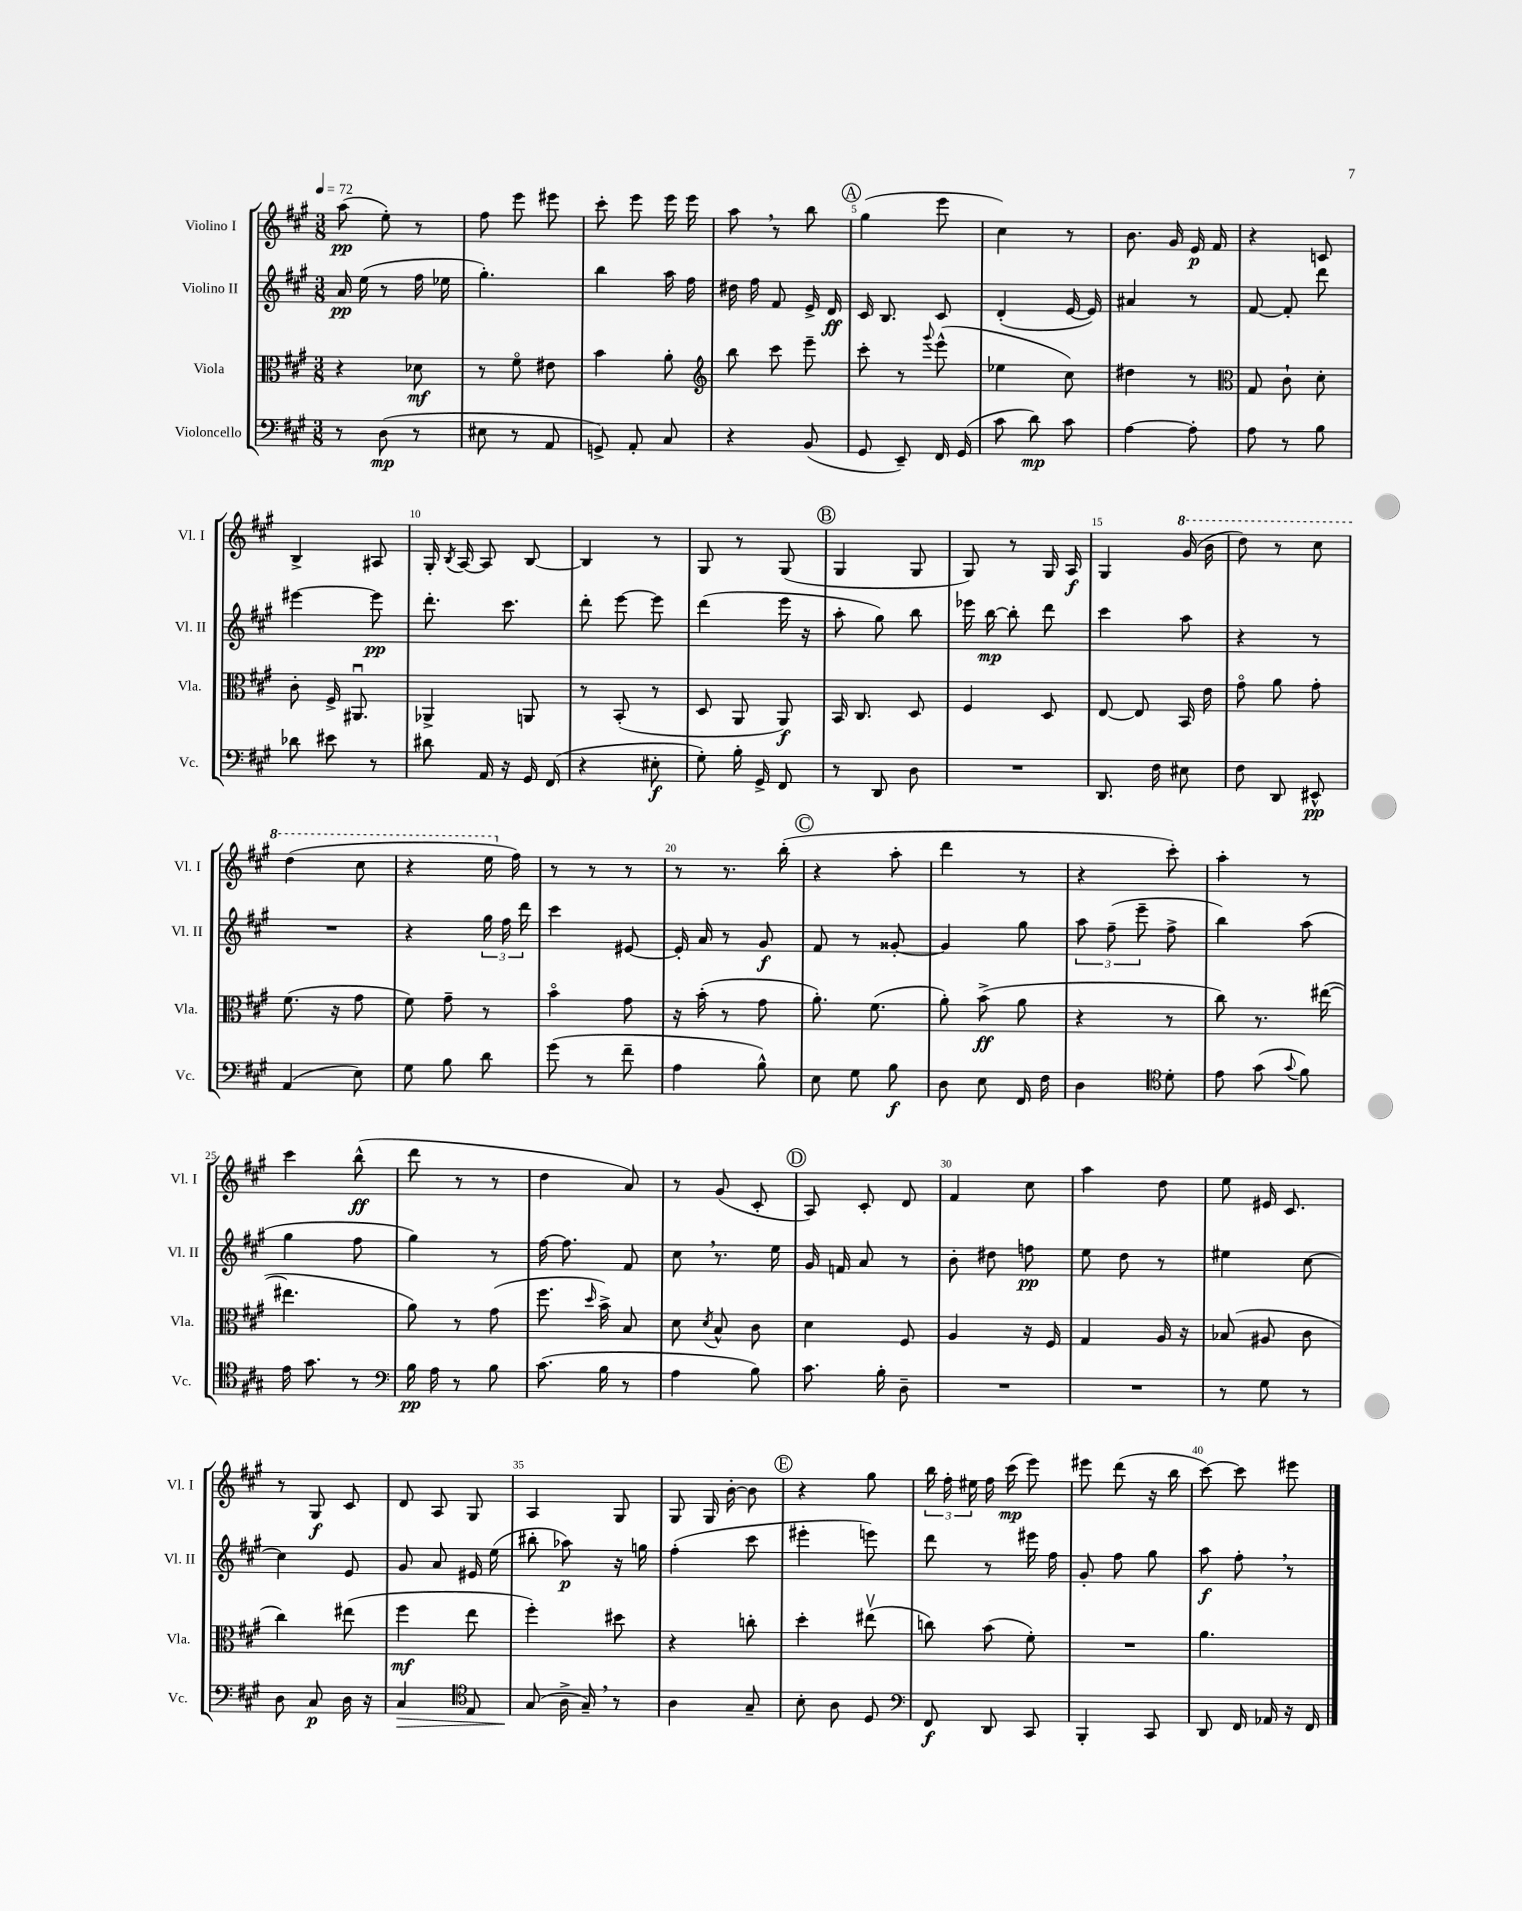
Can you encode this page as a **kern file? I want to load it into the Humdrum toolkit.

**kern	**kern	**kern	**kern
*staff4	*staff3	*staff2	*staff1
*clefF4	*clefC3	*clefG2	*clefG2
*k[f#c#g#]	*k[f#c#g#]	*k[f#c#g#]	*k[f#c#g#]
*M3/8	*M3/8	*M3/8	*M3/8
*MM72	*MM72	*MM72	*MM72
8r	4r	16a	(8aa
.	.	(16ee	.
(8D	.	8r	8ee')
8r	8d-	16ff#	8r
.	.	16ee-	.
=	=	=	=
8E#	8r	4.gg#')	8ff#
8r	8f#o	.	8eee
8AA	8e#	.	8eee#
=	=	=	=
8GG^)	4b	4bb	8ccc#'
8AA'	.	.	8eee
8C#	8a'	16aa	16eee
.	.	16ff#	16eee
=	=	=	=
*	*clefG2	*	*
4r	8bb	16dd#	8aa
.	.	16ff#	.
.	8ccc#	8f#	8r
(8BB	8eee~	16e^	8bb
.	.	16d	.
=	=	=	=
8GG#	8ccc#'	16c#	(4gg#
.	.	8.B	.
8EE~)	8r	.	.
.	8qqggg#	.	.
16FF#	(8eee^^	8c#	8eee
(16GG#	.	.	.
=	=	=	=
8c#	4ee-	(4d'	4cc#)
8d)	.	.	.
8c#	8cc#)	[16e	8r
.	.	16e])	.
=	=	=	=
[4A	4dd#	4a#	8.b
.	.	.	16g#
8A']	8r	8r	16e
.	.	.	16f#
=	=	=	=
*	*clefC3	*	*
8A	8G#	[8f#	4r
8r	8c#`	8f#']	.
8B	8d'	8ddd	8c
=	=	=	=
8d-	8c#'	[4eee#	4B^
8e#	16F#^	.	.
.	8.AA#u	.	.
8r	.	8eee#]	8A#
=	=	=	=
8d#	4AA-^	8.ddd'	16G#'
.	.	.	8qB
.	.	.	[16A
16AA	.	.	8A]
16r	.	8.ccc#	.
16GG#	8AA	.	[8B
(16FF#	.	.	.
=	=	=	=
4r	8r	8ddd'	4B]
.	(8BB'	[8eee	.
8E#'	8r	8eee]	8r
=	=	=	=
8G#')	8D	(4ddd	8G#
16B'	8AA	.	8r
16GG#^	.	.	.
8FF#	8AA)	16eee	(8G#
.	.	16r	.
=	=	=	=
8r	16BB	8aa'	4G#
.	8.C#	.	.
8DD	.	8gg#)	.
8D	8D	8bb	8G#
=	=	=	=
4.r	4F#	16eee-	8G#)
.	.	[16bb	.
.	.	8bb']	8r
.	8D	8ddd	16G#
.	.	.	16A
=	=	=	=
8.DD	[8E	4ccc#	4G#
.	8E]	.	.
16F#	.	.	.
8E#	16BB	8aa	(16gg#
.	16e	.	16bb
=	=	=	=
8F#	8g#o	4r	8ddd)
8DD	8a	.	8r
8EE#^^	8g#'	8r	8ccc#
=	=	=	=
(4AA	(8.f#	4.r	(4ddd
.	16r	.	.
8E)	8g#	.	8ccc#
=	=	=	=
8G#	8f#)	4r	4r
8B	8g#~	.	.
8d	8r	24gg#	16eee
.	.	24ff#	.
.	.	.	16ff#)
.	.	24ddd	.
=	=	=	=
(8g#	4bo	4ccc#	8r
8r	.	.	8r
8f#~	8g#	[8e#	8r
=	=	=	=
4A	16r	16e#']	8r
.	(16b'	16a	.
.	8r	8r	8.r
8B^^)	8g#	8g#	.
.	.	.	(16bb'
=	=	=	=
8E	8.a')	8f#	4r
8G#	.	8r	.
.	(8.f#	.	.
8B	.	[8g##'	8aa'
=	=	=	=
8D	8a')	4g##]	4ddd
8E	(8b^	.	.
16FF#	8a	8gg#	8r
16F#	.	.	.
=	=	=	=
4D	4r	12aa	4r
.	.	(12ff#~	.
.	.	12eee~	.
*clefC4	*	*	*
8d'	8r	8ff#^	8ccc#')
=	=	=	=
8e	8cc#)	4bb)	4aa'
(8g#	8.r	.	.
8qqg#	.	.	.
8f#)	.	(8aa	8r
.	([16ee#	.	.
=	=	=	=
16e	4.ee#]	4gg#	4ccc#
8.g#	.	.	.
8r	.	8ff#	(8bb^^
=	=	=	=
*clefF4	*	*	*
16B	8a)	4gg#)	8ddd
16A	.	.	.
8r	8r	.	8r
8B	(8g#	8r	8r
=	=	=	=
(8.c#	8.ff#	[16ff#	4dd
.	.	8.ff#]	.
.	16qqdd	.	.
16B	16b^)	.	.
8r	8B	8f#	8a)
=	=	=	=
4A	8d	8cc#	8r
.	8qd	.	.
.	8B^^	8.r	(8g#
8B)	8c#	.	8c#'
.	.	16ee	.
=	=	=	=
8.c#	4d	16g#	8A)
.	.	16f	.
.	.	8a	8c#'
16B'	.	.	.
8D~	8F#	8r	8d
=	=	=	=
4.r	4A	8b'	4f#
.	.	8dd#	.
.	16r	8ff	8cc#
.	16F#	.	.
=	=	=	=
4.r	4G#	8ee	4aa
.	.	8dd	.
.	16A	8r	8dd
.	16r	.	.
=	=	=	=
8r	(8B-	4ee#	8ee
8G#	8A#	.	16e#
.	.	.	8.c#
8r	8c#	[8cc#	.
=	=	=	=
8D	4cc#)	4cc#]	8r
8C#	.	.	8G#
16D	(8ee#	8e	8c#
16r	.	.	.
=	=	=	=
4C#	4ff#	8g#	8d
.	.	8a	8A
*clefC4	*	*	*
8E	8ee	16e#	8G#
.	.	(16ee	.
=	=	=	=
(8G#	4ff#')	8bb#'	4A
16A^	.	8aa-)	.
16G#~)	.	.	.
8r	8dd#	16r	8G#
.	.	16gg	.
=	=	=	=
4A	4r	(4ff#'	8G#
.	.	.	16G#
.	.	.	[16b'
8G#~	8cc'	8ccc#	8b]
=	=	=	=
8B'	4dd'	4eee#'	4r
8A	.	.	.
8D	(8ee#v	8eee)	8gg#
=	=	=	=
*clefF4	*	*	*
8FF#	8cc)	8ddd	24bb
.	.	.	24ff#'
.	.	.	24ee#
8DD	(8b	8r	16ff#
.	.	.	(16ccc#
8CC#	8f#')	16eee#	8eee)
.	.	16ff#	.
=	=	=	=
4BBB'	4.r	8g#'	8eee#
.	.	8ff#	(8ddd
8CC#	.	8gg#	16r
.	.	.	16bb
=	=	=	=
8DD	4.a	8aa	[8ccc#)
16FF#	.	8ff#'	8ccc#]
16AA-	.	.	.
16r	.	8r	8eee#
16FF#	.	.	.
==	==	==	==
*-	*-	*-	*-
